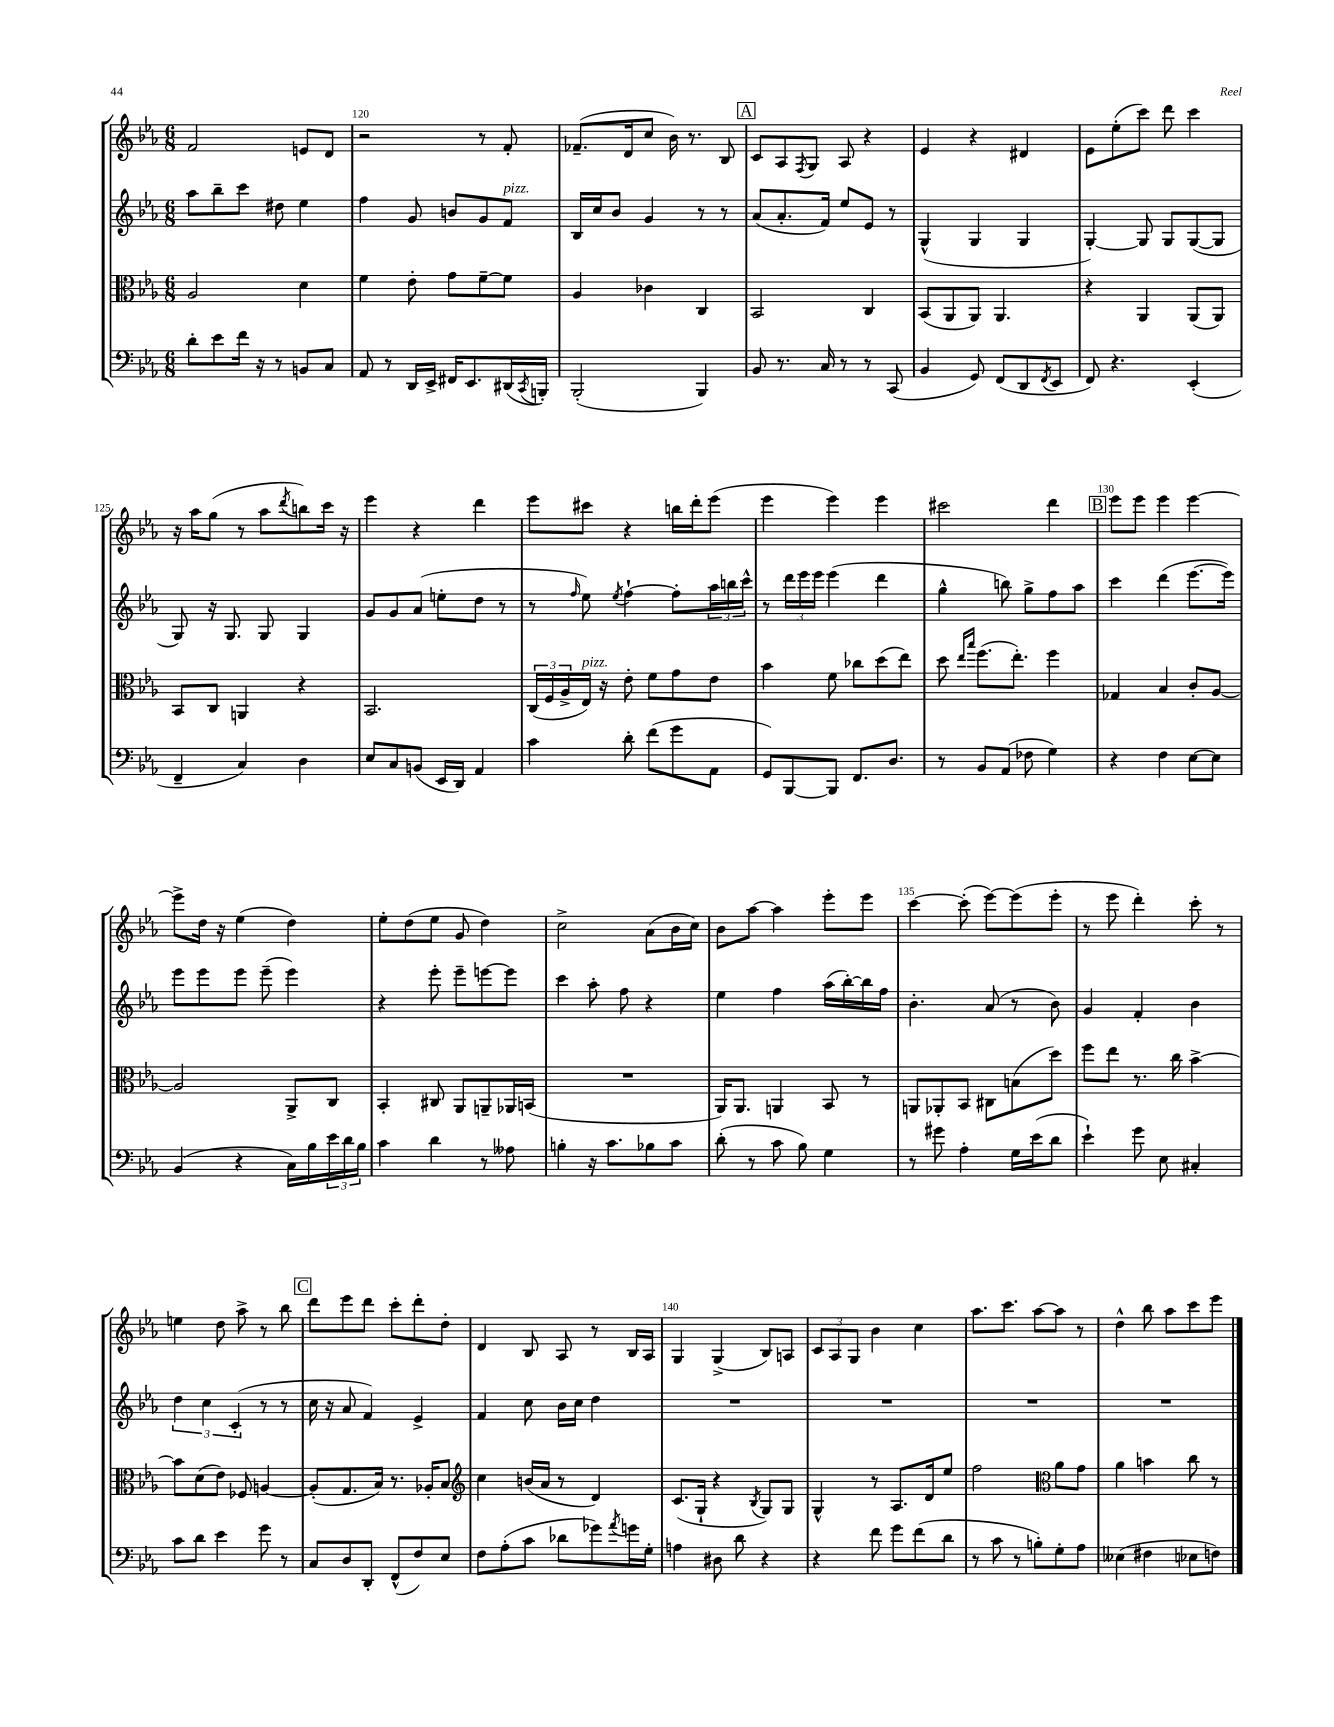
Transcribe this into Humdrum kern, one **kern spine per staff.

**kern	**kern	**kern	**kern
*staff4	*staff3	*staff2	*staff1
*clefF4	*clefC3	*clefG2	*clefG2
*k[b-e-a-]	*k[b-e-a-]	*k[b-e-a-]	*k[b-e-a-]
*M6/8	*M6/8	*M6/8	*M6/8
8d'\L	2A-/	8aa-\L	2f/
8e-\	.	8bb-~\	.
16f\Jk	.	8ccc\J	.
16r	.	.	.
8r	.	8dd#\	.
8BB/L	4d\	4ee-\	8e/L
8C/J	.	.	8d/J
=	=	=	=
8AA-/	4f\	4ff\	2r
8r	.	.	.
16DD/LL	8e-'\	8g/	.
16EE-^/JJ	.	.	.
16FF#/LK	8g\L	8b/L	.
8.EE-/	.	.	.
.	[8f~\	8g/	8r
(16DD#/L	8f\]J	8f/J	8f'/
8qCC/	.	.	.
16BBB'/JJ)	.	.	.
=	=	=	=
(2BBB-'/	4A-/	16B-/LL	(8.f-~/L
.	.	16cc/J	.
.	.	8b-/J	.
.	.	.	16d/k
.	4c-\	4g/	8cc/J
.	.	.	16b-\)
.	.	.	8.r
4BBB-/)	4C/	8r	.
.	.	8r	8B-/
=	=	=	=
8BB-/	2BB-/	(8a-/L	8c/L
8.r	.	8.a-'/	8A-/
.	.	.	8qF/
.	.	.	8G/J
16C/	.	16f/Jk)	.
8r	.	8ee-/L	8A-/
8r	4C/	8e-/J	4r
(8CC/	.	8r	.
=	=	=	=
4BB-/	(8BB-/L	(4G^^/	4e-/
.	8AA-/	.	.
8GG/)	8AA-/J)	4G/	4r
(8FF/L	4.AA-/	.	.
8DD/	.	4G/	4d#/
8qFF/	.	.	.
8EE-/J	.	.	.
=	=	=	=
8FF/)	4r	[4G'/)	8e-\L
4.r	.	.	(8ee-'\
.	4AA-/	8G/]	8ccc\J)
.	.	8G/L	8ddd\
(4EE-'/	(8AA-/L	([8G/	4ccc\
.	8AA-/J)	8G/]J	.
=	=	=	=
4FF~/	8BB-/L	8G/)	16r
.	.	.	16aa-\LK
.	8C/J	16r	(8gg\J
.	.	8.G/	.
4C/)	4AA/	.	8r
.	.	8G/	8aa-\L
.	.	.	8qddd/
4D\	4r	4G/	8bb\)
.	.	.	16ccc\Jk
.	.	.	16r
=	=	=	=
8E-/L	2.BB-/	8g/L	4eee-\
8C/	.	8g/	.
(8BB/J	.	(8a-/J	4r
16EE-/LL	.	8ee'\L	.
16DD/JJ)	.	.	.
4AA-/	.	8dd\J	4ddd\
.	.	8r	.
=	=	=	=
4c\	(24C/LL	8r	8eee-\L
.	24F/	.	.
.	24A-^/	.	.
.	.	16qqff/	.
.	16E-/JJ)	8ee-\)	8ccc#\J
.	16r	.	.
.	.	8qee-/	.
8d'\	8e-'\	[4ff`\	4r
(8f\L	8f\L	.	.
8g\	8g\	8ff'\]L	16bb\LL
.	.	.	16ddd'\J
8AA-\J	8e-\J	24aa-\L	(8eee-\J
.	.	24bb\	.
.	.	24ccc^^\JJ	.
=	=	=	=
8GG/L)	4b-\	8r	4eee-\
[8BBB-/	.	24ddd\LL	.
.	.	24eee-\	.
.	.	24eee-\JJ	.
8BBB-/]J	8f\	(4eee-\	4eee-\)
8.FF/L	8cc-\L	.	.
.	(8dd\	4ddd\	4eee-\
8.D/J	.	.	.
.	8ee-\J)	.	.
=	=	=	=
8r	8dd\	4gg^^\	2ccc#\
.	16qqee-/LL	.	.
.	16qqbb-/JJ	.	.
8BB-/L	(8.ff\L	.	.
(8AA-/J	.	8bb\)	.
.	8.ee-'\J)	.	.
8F-\	.	8gg^\L	.
4G\)	4ff\	8ff\	4ddd\
.	.	8aa-\J	.
=	=	=	=
4r	4G-/	4ccc\	8eee-\L
.	.	.	8eee-\J
4F\	4B-/	(4ddd\	4eee-\
[8E-\L	8c'/L	[8.eee-\L	[4eee-\
8E-\]J	[8A-/J	.	.
.	.	16eee-\]Jk)	.
=	=	=	=
(4BB-/	2A-/]	8eee-\L	8eee-^\]L
.	.	8eee-\	16dd\Jk
.	.	.	16r
4r	.	8eee-\J	(4ee-\
.	.	(8eee-~\	.
16C\LL)	8AA-^/L	4eee-\)	4dd\)
16B-\	.	.	.
24e-\	8C/J	.	.
24d\	.	.	.
24B-\JJ	.	.	.
=	=	=	=
4c\	4BB-'/	4r	8ee-'\L
.	.	.	(8dd\
4d\	8C#/	8eee-'\	8ee-\J
.	8AA-/L	8eee-~\L	8g/
8r	8AA~/	[8eee\	4dd\)
8A--\	16AA-/L	8eee\]J	.
.	(16BB/JJ	.	.
=	=	=	=
4B'\	2.r	4ccc\	2cc^\
16r	.	8aa-'\	.
8.c\L	.	.	.
.	.	8ff\	.
8B-\	.	4r	(8a-\L
8c\J	.	.	16b-\L
.	.	.	16cc\JJ)
=	=	=	=
(8d'\	16AA-/LK)	4ee-\	8b-\L
.	8.AA-/J	.	.
8r	.	.	[8aa-\J
8c\	4AA/	4ff\	4aa-\]
8B-\)	.	.	.
4G\	8BB-/	(16aa-\LL	8eee-'\L
.	.	[16bb-'\)	.
.	8r	16bb-\]	8eee-\J
.	.	16ff\JJ	.
=	=	=	=
8r	8AA/L	4.b-'\	[4ccc\
8g#\	8AA-'/	.	.
4A-'\	8BB-/J	.	(8ccc'\]
.	8C#\L	(8a-/	[8eee-\L)
16G\LL	(8B\	8r	(8eee-\]
(16e-\J	.	.	.
8d\J	8dd\J)	8b-\)	8eee-'\J
=	=	=	=
4e-`\)	8ff\L	4g/	8r
.	8ee-\J	.	8eee-\
8g\	8.r	4f'/	4ddd'\)
8E-\	.	.	.
.	16cc\	.	.
4C#'/	[4b-^\	4b-\	8ccc'\
.	.	.	8r
=	=	=	=
8c\L	8b-\]L	6dd\	4ee\
8d\J	(8d\	.	.
.	.	6cc\	.
4e-\	8e-\J)	.	8dd\
.	.	(6c'/	.
.	8F-/	.	8aa-^\
8g\	[4A/	8r	8r
8r	.	8r	8bb-\
=	=	=	=
8C/L	(8A'/]L	16cc\	8ddd\L
.	.	16r	.
8D/	8.G/	8a-/	8eee-\
8DD'/J	.	4f/)	8ddd\J
.	16B-/Jk)	.	.
(8FF^^/L	8.r	.	8ccc'\L
8F/)	.	4e-^/	8ddd'\
.	16A-'/LK	.	.
8E-/J	8B-/J	.	8dd'\J
=	=	=	=
*	*clefG2	*	*
8F\L	4cc\	4f/	4d/
(8A-'\	.	.	.
8c\J	(16b/LL	8cc\	8B-/
.	16a-/JJ	.	.
8d-\L	8r	16b-\LL	8A-/
.	.	16cc\JJ	.
8g-\)	4d/)	4dd\	8r
8qa-/	.	.	.
16g\L	.	.	16B-/LL
16G'\JJ	.	.	16A-/JJ
=	=	=	=
4A\	(8.c/L	2.r	4G/
.	16G`/Jk	.	.
8D#\	4r	.	(4G^/
8d\	.	.	.
.	8qB-/	.	.
4r	8G/L)	.	8B-/L)
.	8G/J	.	8A/J
=	=	=	=
4r	4G^^/	2.r	12c/L
.	.	.	12A-/
.	.	.	12G/J
8f\	8r	.	4b-\
8g\L	8.A-/L	.	.
(8f\	.	.	4cc\
.	16d/k	.	.
8d\J	8ee-/J	.	.
=	=	=	=
8r	2ff\	2.r	8.aa-\L
8c\	.	.	.
.	.	.	8.ccc\J
8r	.	.	.
8B'\L)	.	.	[8aa-\L
*	*clefC3	*	*
8G'\	8a-\L	.	8aa-\]J
8A-\J	8g\J	.	8r
=	=	=	=
(4E--\	4a-\	2.r	4dd^^\
4F#\	4b\	.	8bb-\
.	.	.	8aa-\L
8E-\L	8cc\	.	8ccc\
8F\J)	8r	.	8eee-\J
==	==	==	==
*-	*-	*-	*-
